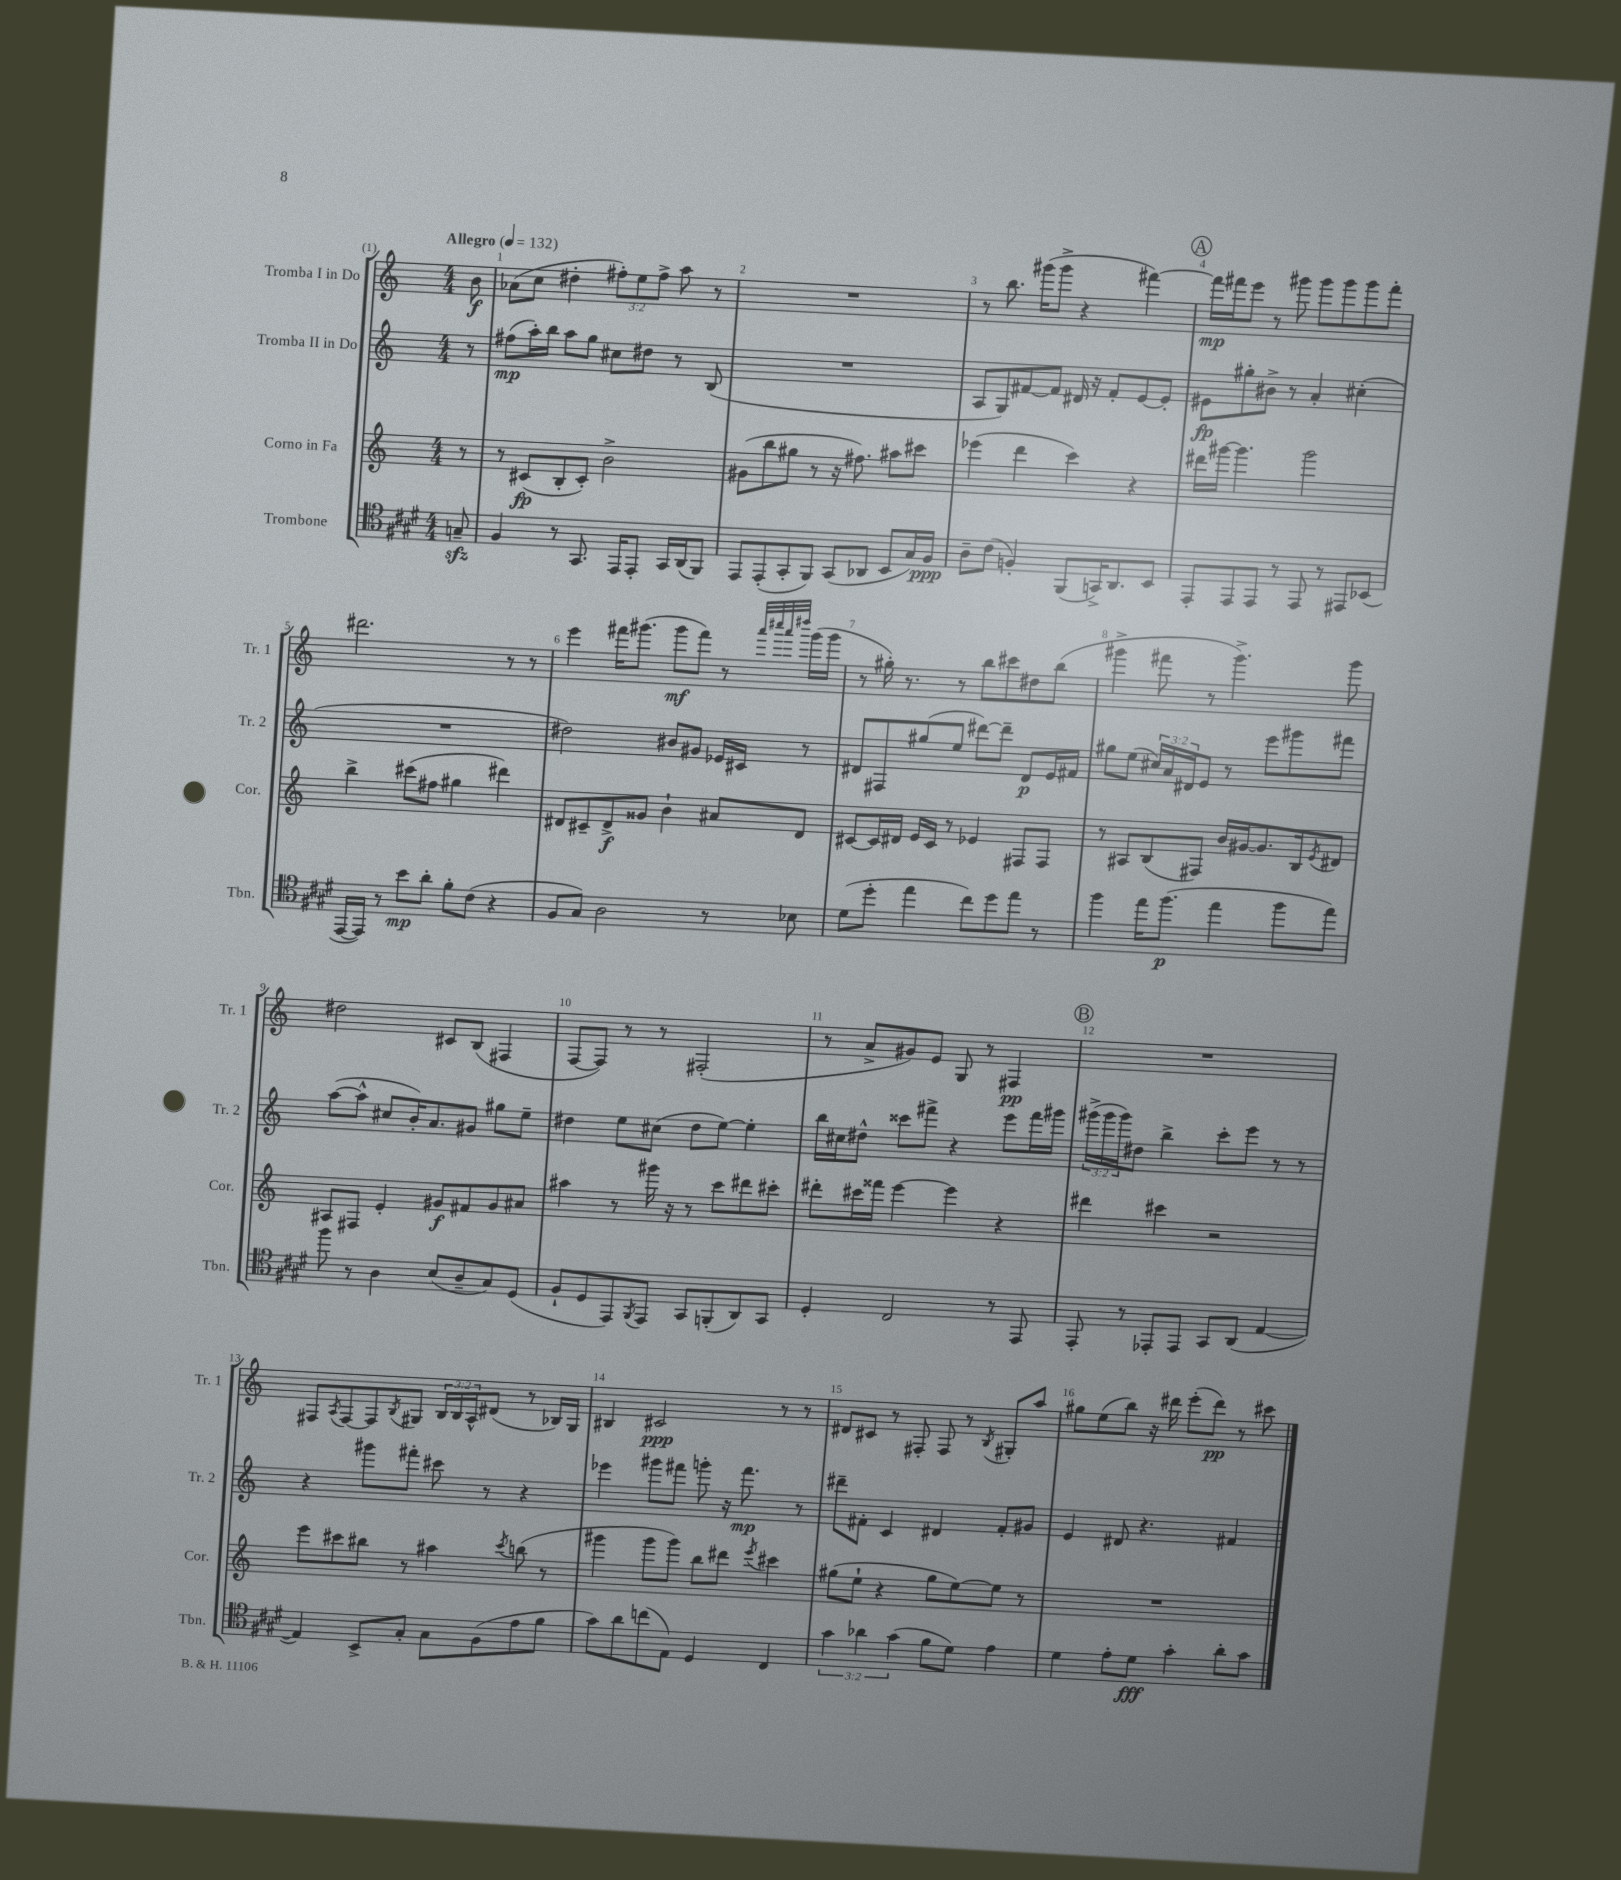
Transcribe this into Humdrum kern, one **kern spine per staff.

**kern	**kern	**kern	**kern
*staff4	*staff3	*staff2	*staff1
*clefC4	*clefG2	*clefG2	*clefG2
*k[f#c#g#d#]	*k[]	*k[]	*k[]
*M4/4	*M4/4	*M4/4	*M4/4
*MM132	*MM132	*MM132	*MM132
8G~/	8r	8r	8b\
=	=	=	=
4F#/	8r	(8ff#\L	(8a-\L
.	(8c#/L	16aa'\L)	8cc\J
.	.	16bb\JJ	.
8r	8B'/	8aa\L	4dd#'\
8.GG#/	8c#'/J)	8gg\J	.
.	2b^\	8cc#\L	12ff#'\L)
16EE/LK	.	.	.
.	.	.	12ee\
8EE'/J	.	8dd#\J	.
.	.	.	12ff#^\J
16GG#/LL	.	8r	8aa\
(16AA/J	.	.	.
8FF#/J)	.	(8B/	8r
=	=	=	=
8EE/L	(8g#\L	1r	1r
(8EE'/	8bb\	.	.
8GG#'/	8gg#\J	.	.
8FF#/J)	8r	.	.
(8GG#/L	16r	.	.
.	8.ff#\)	.	.
8AA-/J	.	.	.
8BB/L	8aa#\L	.	.
16G#/L)	8ccc#\J	.	.
16F#/JJ	.	.	.
=	=	=	=
8A~\L	(4eee-\	8A/L	8r
(8c#\J	.	8G/)	8.bb\
4F'/)	4ddd\	[8f#/	.
.	.	.	(16ggg#\LK
.	.	8f#/]J	8ggg#^\J
(8FF#/L	4ccc\)	16d#/	4r
.	.	16r	.
16GG^/K)	.	8f#'/L	.
8.AA/	.	.	.
.	4r	[8e/	[4fff#\)
8BB/J	.	8e'/]J	.
=	=	=	=
8EE'/L	16ddd#\LL	8e#\L	16fff#\]LL
.	[16ggg#\JJ	.	16fff#\J
8EE/	4.ggg#\]	8gg#'\	8eee\J
8EE/J	.	8b#^\J	8r
8r	.	8r	8ggg#\
8EE/	2ggg#\	4a'/	8ggg#\L
8r	.	.	8ggg#\
8EE#/L	.	(4cc#'\	8ggg#\
(8BB-/J	.	.	8fff#'\J
=	=	=	=
[16EE/LL	4bb^\	1r	2.ddd#\
16EE/]JJ)	.	.	.
8r	.	.	.
8b\L	(8ccc#\L	.	.
8a'\J	8ff#\J	.	.
8f#'\L	4gg#\	.	.
(8c#\J	.	.	.
4r	4ddd#\)	.	8r
.	.	.	8r
=	=	=	=
8F#/L	8d#/L	2dd#\)	4eee\
8G#/J)	8c#~/	.	.
2A\	8d#^/	.	16fff#\LK
.	.	.	(8.ggg#\J
.	8g##/J	.	.
.	4b`\	8b#/L	8ggg#\L
.	.	8g#/J	8fff#\J)
8r	8a#/L	16e-/LL	8r
.	.	16c#/JJ	.
.	.	.	32qqaaa/LLL
.	.	.	32qqcccc#/
.	.	.	32qqaaa/
.	.	.	32qqdddd#/JJJ
8B-\	8d#/J	8r	(16ggg#\LL
.	.	.	16ggg#\JJ
=	=	=	=
(8d#\L	[8c#/L	8d#/L	8r
8dd#'\J	16c#/]L	8F#/	16gg#'\)
.	16d#/JJ	.	8.r
4ee\	16e/LL	(8gg#/	.
.	16c#/JJ	.	.
.	8r	8ee/J	8r
8cc#\L)	4e-/	[8ddd#\L)	8bb\L
8dd#\	.	8ddd#~\]J	8ccc#\
8ee\J	8F#/L	8d#/L	8dd#\
8r	8F#/J	16e/L	(8bb\J
.	.	16f#/JJ	.
=	=	=	=
4ff#\	8r	8gg#\L	4ggg#^\
.	8A#/L	(8ee\J	.
16ee\LK	(8B/	24cc#/LL)	8fff#\
.	.	24a/	.
(8.ff#\J	.	.	.
.	.	24d#/J	.
.	8F#/J)	8e/J	8r
4ee\	16b/LL	8r	4.ggg#^\)
.	[16g#/J	.	.
.	8.g#/]	8eee\L	.
8ff#\L	.	8ggg#\	.
.	16B/k	.	.
.	8qe/	.	.
8ee\J)	8d#/J	8fff#\J	8ggg#\
=	=	=	=
8ff#\	8A#/L	([8aa\L	2dd#\
8r	8F#/J	8aa^^\]J	.
4A\	4e'/	8cc#/L	.
.	.	16b'/K)	.
.	.	8.a/	.
(8B/L	8g#/L	.	8c#/L
8A~/	8f#/	8g#/J	(8B/J
8G#/)	8g#/	8gg#\L	4F#/
(8D#/J	8a#/J	8ee~\J	.
=	=	=	=
8F#`/L	4aa#\	4dd#\	[8F/L
8D#/	.	.	8F/]J)
8EE/)	8r	8ee\L	8r
8qFF#/	.	.	.
8EE/J	16ggg#\	(8cc#\J	8r
.	16r	.	.
8GG#/L	8r	8dd#\L	(2F#'/
(8FF'/	8ccc\L	[8ee\J)	.
8AA/)	8ddd#\	4ee'\]	.
8GG#/J	8ccc#'\J	.	.
=	=	=	=
4D#'/	8ddd#'\L	16bb\LL	8r
.	.	16cc#\J	.
.	16ccc#\L	8dd#^^\J	8a^/L
.	16fff##\JJ	.	.
2C#/	[4eee\	8ccc##\L	8g#/)
.	.	8fff#^\J	8e/J
.	4eee\]	4r	8G/
.	.	.	8r
8r	4r	8eee\L	4F#/
8EE/	.	16fff#\L	.
.	.	16ggg#\JJ	.
=	=	=	=
8EE'/	4ddd#\	(24ggg#^\LL	1r
.	.	24ggg#\	.
.	.	24ggg#\J)	.
8r	.	8dd#\J	.
8EE-'/L	4ccc#\	4bb^\	.
8EE-/J	.	.	.
8GG#/L	2r	8ccc'\L	.
(8AA/J	.	8eee\J	.
[4E/	.	8r	.
.	.	8r	.
=	=	=	=
4E/])	8eee\L	4r	8F#/L
.	.	.	8qA/
.	8ccc#\	.	[8F#/
8BB^/L	8bb#\J	8ggg#\L	8F#/]
.	.	.	8qB/
8G#'/J	8r	8fff#'\J	8G#/J
8G#\L	4aa#\	8ccc#\	24B/LL
.	.	.	24B/
.	.	.	24A^^/J
(8F#\	.	8r	(8d#/J
.	8qccc#/	.	.
8e\	(8bb\	4r	8r
8f#\J	8r	.	16B-/LL)
.	.	.	16G#/JJ
=	=	=	=
8g#\L)	4ggg#\	4eee-\	4B#/
8a\	.	.	.
(8cc\	8ggg#\L	8ggg#\L	2c#/
8E\J)	8ggg#\J)	8fff#\J	.
4D#/	8bb\L	8ggg'\	.
.	8ddd#\J	16r	.
.	.	8.fff#\	.
.	8qeee/	.	.
4C#/	4ccc#\	.	8r
.	.	8r	8r
=	=	=	=
6g#\	(8gg#\L	8ddd#~\L	8d#/L
.	8ee`\J	8f#'\J	8c#/J
6a-\	.	.	.
.	4r	4c/	8r
(6g#\	.	.	.
.	.	.	8F#'/
8f#\L	8gg#\L	4d#/	8F#/
8d#\J)	[8ee\)	.	8r
.	.	.	8qB/
4e\	8ee\]J	8f#'/L	8G#'/L
.	8r	8g#/J	8aa/J
=	=	=	=
4d#\	1r	4e/	8gg#\L
.	.	.	(8ee\
8e'\L	.	8d#/	8bb\J)
8d#\J	.	4.r	16r
.	.	.	16ddd#\
4g#'\	.	.	(8eee'\L
.	.	.	8ddd#\J)
8a'\L	.	4f#/	8r
8g#\J	.	.	8ccc#\
==	==	==	==
*-	*-	*-	*-
